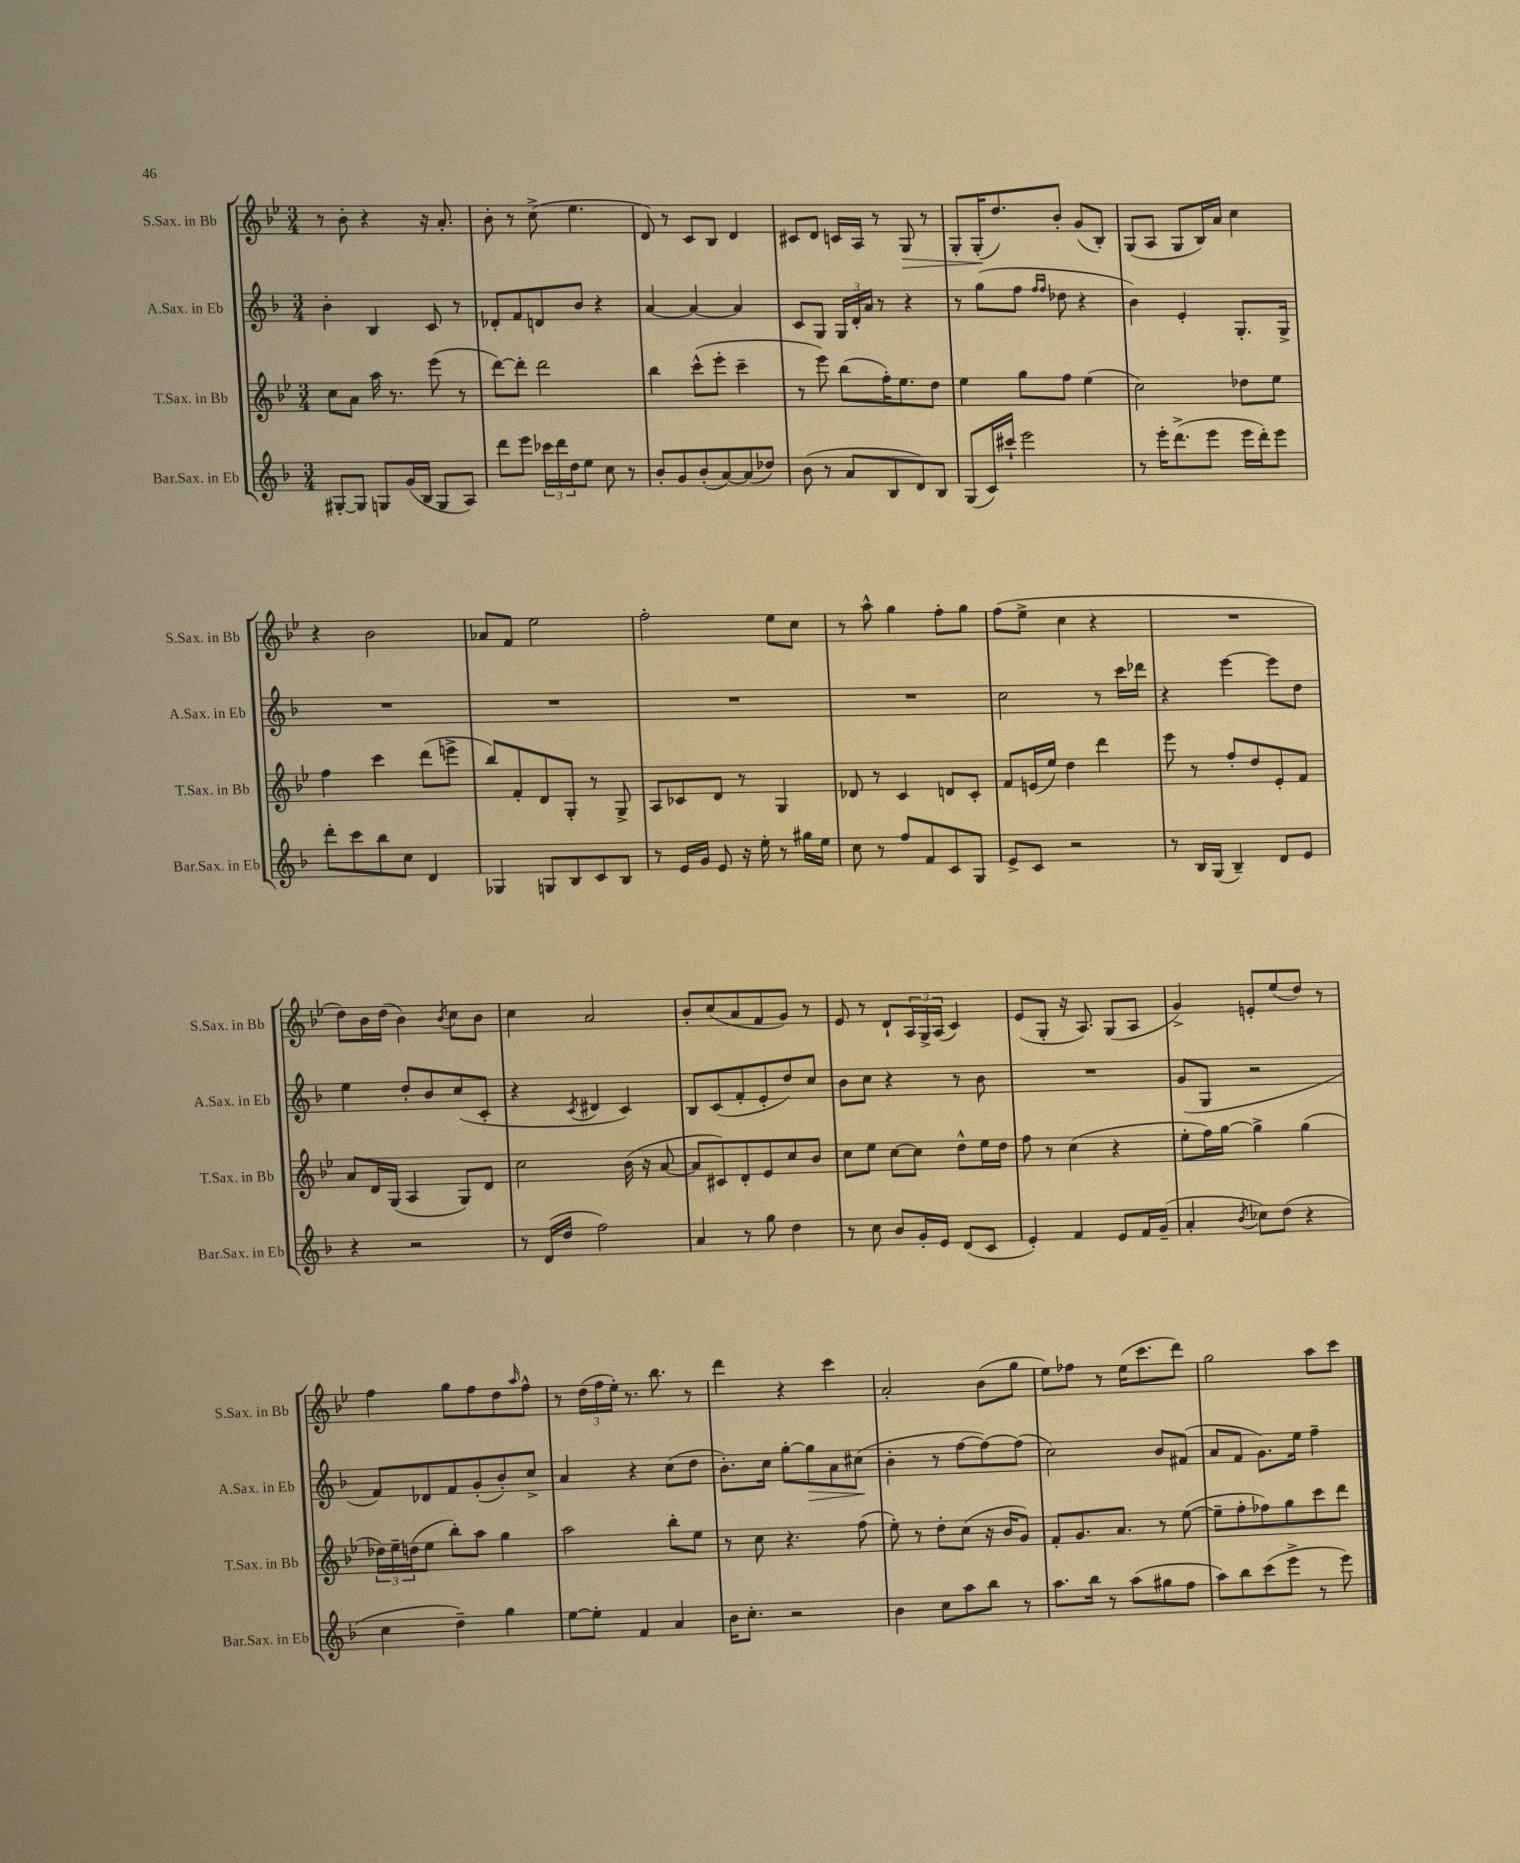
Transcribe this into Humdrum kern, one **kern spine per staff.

**kern	**kern	**kern	**kern
*staff4	*staff3	*staff2	*staff1
*clefG2	*clefG2	*clefG2	*clefG2
*k[b-]	*k[b-e-]	*k[b-]	*k[b-e-]
*M3/4	*M3/4	*M3/4	*M3/4
[8G#'/L	8cc\L	4b-'\	8r
8G#/]J	8a\J	.	8b-'\
8G/L	16aa\	4B-/	4r
.	8.r	.	.
(16g/L	.	.	.
16B-/JJ	.	.	.
8G/L	(8eee-\	8c/	16r
.	.	.	8.a'/
8A/J)	8r	8r	.
=	=	=	=
8ddd\L	[8ddd\L)	8d-'/L	8b-'\
8eee\J	8ddd'\]J	8f/	8r
24ccc-\LL	2ddd\	8d/	(8cc^\
24ddd\	.	.	.
24dd\J	.	.	.
8ee\J	.	8b-/J	4.ee-\
8cc\	.	4r	.
8r	.	.	.
=	=	=	=
8b-'/L	4bb-\	[4a/	8d/)
8g/	.	.	8r
(8b-'/	(8ccc^^\L	4a/_	8c/L
[8a/)	8eee-'\J	.	8B-/J
(8a/]	4ccc~\	4a/]	4d/
8dd-/J)	.	.	.
=	=	=	=
(8b-\	8r	8c/L	8c#/L
8r	8eee-\)	8G/J	8d/J
8a/L	(8bb-\L	24G/LL	16c/LL
.	.	24d'/	.
.	.	.	16A/JJ
.	.	24a/JJ	.
8B-/	16ff'\K)	8r	8r
.	8.ee-\	.	.
8d/)	.	4r	8G/
8B-/J	8dd\J	.	8r
=	=	=	=
(8G/L	4ee-\	8r	8G'/L
16c/L)	.	(8gg\L	(16G'/K
16ccc#`/JJ	.	.	8.dd/)
2eee\	8gg\L	8ff\J	.
.	.	16qqff/LL	.
.	.	16qqff/JJ	.
.	8ff\J	8dd-\	8b-'/J
.	(4ee-\	4r	(8g/L
.	.	.	8B-'/J)
=	=	=	=
8r	2cc\)	4b-\)	(8G/L
16eee'\LK	.	.	8A/J
(8.ddd^\	.	.	.
.	.	4e'/	8G/L
8eee\J	.	.	16B-/L)
.	.	.	16a/JJ
16eee\LL	8dd-\L	8.G'/L	4cc\
16ddd'\J)	.	.	.
8eee\J	8ee-\J	.	.
.	.	16G^/Jk	.
=	=	=	=
8ddd'\L	4ff\	2.r	4r
8ccc\	.	.	.
8bb-\	4ccc\	.	2b-\
8cc\J	.	.	.
4d/	(8ddd\L	.	.
.	8eee^\J	.	.
=	=	=	=
4G-/	8bb-/L)	2.r	8a-/L
.	8f'/	.	8f/J
8G/L	8d/	.	2ee-\
8B-/	8G'/J	.	.
8c/	8r	.	.
8B-/J	8G^/	.	.
=	=	=	=
8r	8A/L	2.r	2ff'\
16e/LL	8c-/	.	.
16g/JJ	.	.	.
8e/	8d/J	.	.
16r	8r	.	.
16ee'\	.	.	.
8r	4G/	.	8ee-\L
16gg#\LL	.	.	8cc\J
16ee\JJ	.	.	.
=	=	=	=
8cc\	8d-/	2.r	8r
8r	8r	.	8aa^^\
8ff/L	4c/	.	4gg\
8f/	.	.	.
8c/	8d/L	.	8ff'\L
8G/J	8c'/J	.	8gg\J
=	=	=	=
8e^/L	8f/L	2cc\	(8ff\L
8c/J	(16e/L	.	8ee-^\J
.	16ee-/JJ)	.	.
2r	4dd\	.	4cc\
.	4ddd\	8r	4r
.	.	16ccc\LL	.
.	.	16ddd-\JJ	.
=	=	=	=
8r	8eee-\	4r	2.r
16B-/LL	8r	.	.
(16G/JJ	.	.	.
4B-~/)	8ff'/L	[4eee\	.
.	8dd/	.	.
8d/L	8e-'/	8eee\]L	.
8e/J	8f/J	8dd\J	.
=	=	=	=
4r	8a/L	4ee\	8dd\L)
.	16d/L	.	16b-\L
.	(16G/JJ	.	(16dd\JJ
2r	4A/	8dd'/L	4b-\)
.	.	8b-/	.
.	.	.	8qb-/
.	8G/L)	(8cc/	8cc\L
.	8d/J	8c'/J	8b-\J
=	=	=	=
8r	2cc\	4r	4cc\
(16d/LL	.	.	.
16dd/JJ	.	.	.
.	.	8qc/	.
2ff\)	.	4d#/	2a/
.	(16b-\	4c/)	.
.	16r	.	.
.	[8a/	.	.
=	=	=	=
4a/	8a/]L	8B-/L	8b-'/L
.	8c#/)	(8c/	(8cc/
8r	8d'/	8f'/	8a/
8gg\	8e-/	8e'/	8f/
4dd\	8cc/	8dd/)	8g/J)
.	8b-/J	8cc/J	8r
=	=	=	=
8r	8cc\L	8b-\L	8e-/
8cc\	8ee-\J	8cc\J	8r
8b-/L	[8cc\L	4r	8d`/L
16g'/L	8cc\]J	.	24A/L
.	.	.	24G^/
16e/JJ	.	.	.
.	.	.	(24A/JJ
(8d/L	8dd^^\L	8r	4c/)
8c/J	16ee-\L	8b-\	.
.	16dd\JJ	.	.
=	=	=	=
4e'/)	8ff\	2.r	(8e-/L
.	8r	.	8G'/J
4f/	(4cc\	.	16r
.	.	.	8.A/)
8e/L	4r	.	(8G/L
16f/L	.	.	8A/J
(16g~/JJ	.	.	.
=	=	=	=
4a'/	8ee-'\L	(8g/L	4g^/)
.	16ff\L)	8G/J	.
.	[16gg\JJ	.	.
8qb-/	.	.	.
8cc-\L)	4gg^\]	2r	8e'/L
(8dd\J	.	.	(8ee-/
4r	(4gg\	.	8dd/J)
.	.	.	8r
=	=	=	=
4cc\	24dd-\LL)	8f/L)	4ff\
.	24ee-~\	.	.
.	(24dd\J	.	.
.	8ee-\J	8d-/	.
4dd~\)	8bb-'\L)	8f/	8gg\L
.	8aa\J	(8g'/	8ff\
4gg\	4gg\	8b-'/)	8dd\
.	.	.	16qqaa/
.	.	8cc^/J	8ff^^\J
=	=	=	=
[8ee\L	2aa\	4a/	8r
8ee'\]J	.	.	(24dd\LL
.	.	.	24ff\
.	.	.	24ee-'\JJ)
4f/	.	4r	8.r
.	.	.	8.bb-\
4a/	8bb-'\L	(8cc\L	.
.	8ee-\J	8dd\J	8r
=	=	=	=
16b-\LK	8r	8.b-'\L)	4ddd\
8.cc'\J	.	.	.
.	8cc\	.	.
.	.	16cc\Jk	.
2r	4.r	[8gg'\L	4r
.	.	8gg\]	.
.	.	8a\	4ccc\
.	(8ff\	(8cc#\J	.
=	=	=	=
4b-\	8ee-'\)	4b-'\	2a'/
.	8r	.	.
8cc\L	8dd'\L	8r	.
8aa\	(8cc\J	[8ff\L	.
8bb-\J	16r	8ff\_)	(8b-\L
.	16b-/LK	.	.
8r	8g/J)	(8ff\]J	8gg\J
=	=	=	=
8.aa\L	8f'/L	2cc\)	8ee-\L)
.	8.g/	.	8ff-\J
16bb-\Jk	.	.	.
8r	.	.	8r
.	8.a/J	.	.
(8aa\L	.	.	(16ee-\LK
.	.	.	8.ccc\
8gg#\	8r	8b-/L	.
8ff\J	([8ee-\	(8f#/J	8ddd\J)
=	=	=	=
8aa\L)	8ee-~\]L	8a/L	2gg\
8bb-\	8ff'\	8f/J	.
(8ccc\	8ff-\)	8.g\L)	.
8eee^\J	8gg\	.	.
.	.	16ee\Jk	.
8r	8ccc\	4ff~\	8aa\L
8eee\)	8ddd\J	.	8ccc\J
==	==	==	==
*-	*-	*-	*-
